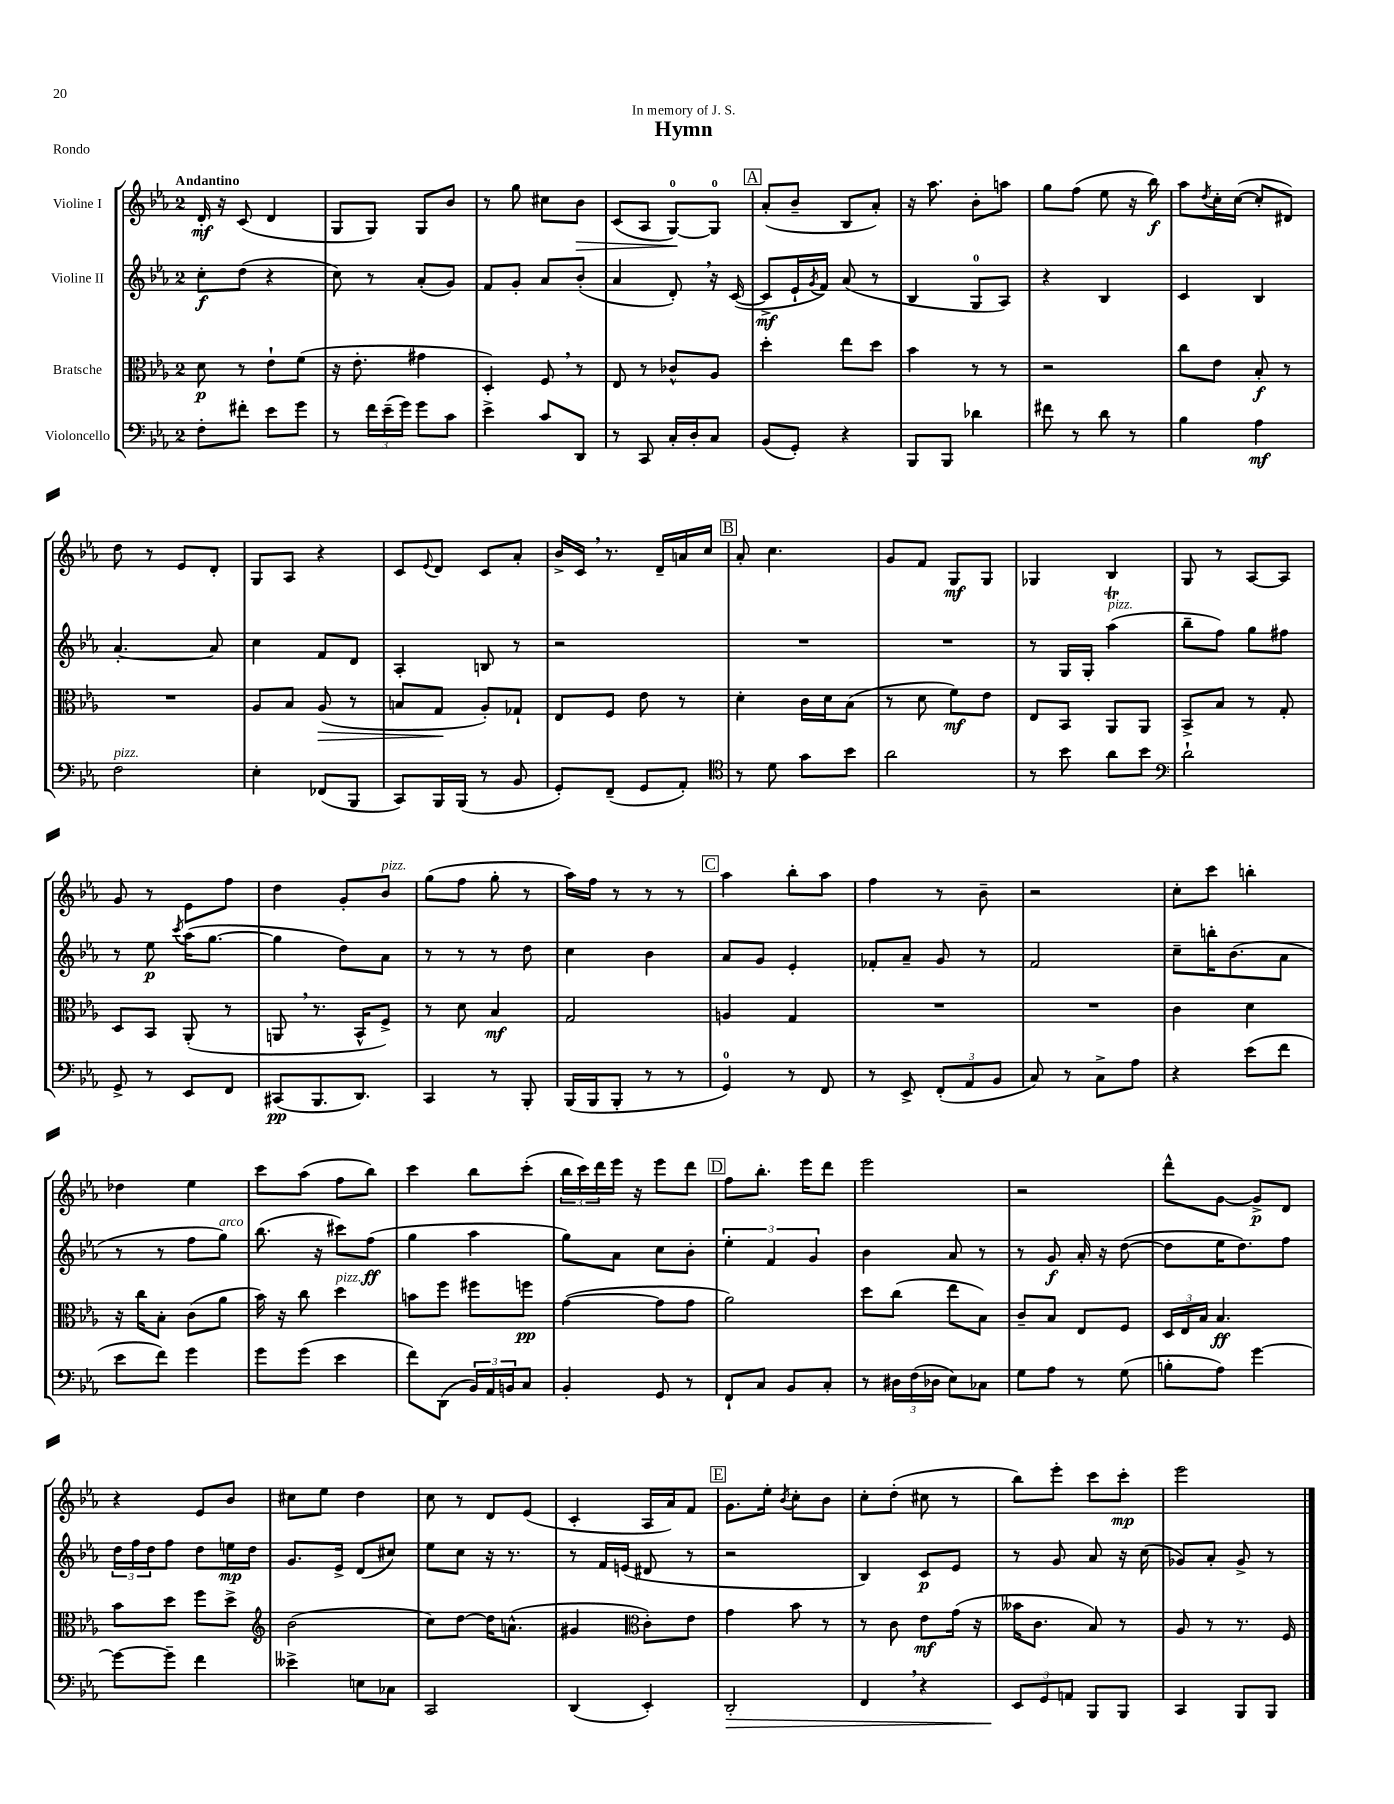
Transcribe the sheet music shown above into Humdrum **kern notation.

**kern	**kern	**kern	**kern
*staff4	*staff3	*staff2	*staff1
*clefF4	*clefC3	*clefG2	*clefG2
*k[b-e-a-]	*k[b-e-a-]	*k[b-e-a-]	*k[b-e-a-]
*M2/4	*M2/4	*M2/4	*M2/4
8F'	8d	8cc'	16d'
.	.	.	16r
8f#'	8r	(8dd	(8c
8e-	8e-`	4r	4d
8g	(8f	.	.
=	=	=	=
8r	16r	8cc)	8G
.	8.e-'	.	.
24f	.	8r	8G)
(24e-~	.	.	.
24g)	.	.	.
8g	4g#	(8a-'	8G
8c	.	8g)	8b-
=	=	=	=
4e-^	4D')	8f	8r
.	.	8g'	8gg
8c	8F	8a-	8cc#
8DD	8r	(8b-'	8b-
=	=	=	=
8r	8E-	4a-	(8c
8CC	8r	.	8A-
16C'	8c-^^	8d')	[8G)
16D'	.	.	.
8C	8A-	16r	8G]
.	.	([16c	.
=	=	=	=
(8BB-	4dd'	8c^]	(8a-'
8GG')	.	16e-`	8b-~
.	.	8qg	.
.	.	16f)	.
4r	8ee-	(8a-	8B-
.	8dd	8r	8a-')
=	=	=	=
8BBB-	4b-	4B-	16r
.	.	.	8.aa-
8BBB-	.	.	.
4d-	8r	8G	8b-'
.	8r	8A-)	8aa
=	=	=	=
8f#	2r	4r	8gg
8r	.	.	(8ff
8d	.	4B-	8ee-
8r	.	.	16r
.	.	.	16bb-)
=	=	=	=
4B-	8cc	4c	8aa-
.	.	.	8qdd
.	8e-	.	16cc'
.	.	.	([16cc
4A-	8B-'	4B-	8cc']
.	8r	.	8d#)
=	=	=	=
2F	2r	[4.a-'	8dd
.	.	.	8r
.	.	.	8e-
.	.	8a-]	8d'
=	=	=	=
4E-'	8A-	4cc	8G
.	8B-	.	8A-
(8FF-	(8A-	8f	4r
8BBB-	8r	8d	.
=	=	=	=
8CC)	8B	4A-'	8c
.	.	.	8qqe-
16BBB-	8G	.	8d
(16BBB-	.	.	.
8r	8A-')	8B	8c
8BB-	8G-`	8r	8a-'
=	=	=	=
8GG')	8E-	2r	16b-^
.	.	.	16c
(8FF~	8F	.	8.r
8GG	8e-	.	.
.	.	.	16d~
8AA-')	8r	.	16a
.	.	.	16cc
=	=	=	=
*clefC4	*	*	*
8r	4d'	2r	8a-'
8d	.	.	4.cc
8g	16c	.	.
.	16d	.	.
8b-	(8B-	.	.
=	=	=	=
2a-	8r	2r	8g
.	8d	.	8f
.	8f)	.	8G
.	8e-	.	8G
=	=	=	=
8r	8E-	8r	4G-
8b-	8BB-	16G	.
.	.	16G'	.
8a-	8AA-	(4aa-	4B-
8b-	8AA-	.	.
=	=	=	=
*clefF4	*	*	*
2d`	8BB-^	8bb-~	8G
.	8B-	8ff)	8r
.	8r	8gg	[8A-
.	8G'	8ff#	8A-]
=	=	=	=
8GG^	8D	8r	8g
8r	8BB-	8ee-	8r
.	.	8qccc	.
8EE-	(8AA-'	(16aa-	8e-
.	.	[8.gg	.
8FF	8r	.	8ff
=	=	=	=
(8CC#	8AA	4gg]	4dd
8.BBB-	8.r	.	.
.	.	8dd)	8g'
8.DD)	16BB-^^	.	.
.	8F^)	8a-	8b-
=	=	=	=
4CC	8r	8r	(8gg
.	8d	8r	8ff
8r	4B-	8r	8gg'
8BBB-'	.	8dd	8r
=	=	=	=
(16BBB-	2G	4cc	16aa-)
16BBB-	.	.	16ff
8BBB-'	.	.	8r
8r	.	4b-	8r
8r	.	.	8r
=	=	=	=
4GG)	4A	8a-	4aa-
.	.	8g	.
8r	4G	4e-'	8bb-'
8FF	.	.	8aa-
=	=	=	=
8r	2r	8f-'	4ff
8EE-^	.	8a-~	.
(12FF'	.	8g	8r
12AA-	.	.	.
.	.	8r	8b-~
12BB-	.	.	.
=	=	=	=
8C)	2r	2f	2r
8r	.	.	.
8C^	.	.	.
8A-	.	.	.
=	=	=	=
4r	4c	8cc~	8cc'
.	.	16bb'	8ccc
.	.	(8.b-	.
(8e-	4d	.	4bb'
8f	.	8a-	.
=	=	=	=
8e-	16r	8r	4dd-
.	16cc	.	.
8f)	8B-'	8r	.
4g	(8c	8ff	4ee-
.	8a-	8gg)	.
=	=	=	=
8g	16b-)	(8.bb-	8ccc
.	16r	.	.
(8g	8cc	.	(8aa-
.	.	16r	.
4e-	4dd	8ccc#)	8ff
.	.	(8ff	8bb-)
=	=	=	=
8f)	8b	4gg	4ccc
(8DD	8ff	.	.
24BB-)	8ff#	4aa-	8bb-
24AA-	.	.	.
24BB	.	.	.
8C	8ff	.	(8ccc'
=	=	=	=
4BB-'	([4g	8gg)	24bb-
.	.	.	24ccc)
.	.	.	24ddd
.	.	8a-	16eee-
.	.	.	16r
8GG	8g]	8cc	8eee-
8r	8g	8b-'	8ddd
=	=	=	=
8FF`	2a-)	6ee-'	8ff
8C	.	.	8.bb-'
.	.	6f	.
8BB-	.	.	.
.	.	.	16eee-
.	.	6g	.
8C'	.	.	8ddd
=	=	=	=
8r	8dd	4b-	2eee-
24D#	(8cc	.	.
(24F	.	.	.
24D-	.	.	.
8E-)	8ee-	8a-	.
8C-	8B-)	8r	.
=	=	=	=
8G	8c~	8r	2r
8A-	8B-	8g	.
8r	8E-	16a-'	.
.	.	16r	.
(8G	8F	([8dd	.
=	=	=	=
8B'	24D	8dd]	8ddd^^
.	24E-	.	.
.	24B-	.	.
8A-)	4.B-	16ee-	[8g
.	.	8.dd)	.
[4g	.	.	8g^]
.	.	8ff	8d
=	=	=	=
8g_	8b-	24dd	4r
.	.	24ff	.
.	.	24dd	.
8g~]	8dd	8ff	.
4f	8ff	8dd	8e-
.	8dd^	16ee	8b-
.	.	16dd	.
=	=	=	=
*	*clefG2	*	*
4e--^	(2b-	8.g	8cc#
.	.	.	8ee-
.	.	16e-^	.
8E	.	(8d	4dd
8C-	.	8cc#)	.
=	=	=	=
2CC	8cc)	8ee-	8cc
.	[8dd	8cc	8r
.	16dd]	16r	8d
.	(8.a^^	8.r	.
.	.	.	(8e-
=	=	=	=
(4DD	4g#	8r	4c'
.	.	16f	.
.	.	(16e	.
*	*clefC3	*	*
4EE-')	8c')	8d#	16A-
.	.	.	16a-)
.	8e-	8r	8f
=	=	=	=
2DD'	4g	2r	8.g
.	.	.	16ee-'
.	.	.	8qb-
.	8b-	.	8cc'
.	8r	.	8b-
=	=	=	=
4FF	8r	4B-)	8cc'
.	8c	.	(8dd'
4r	8e-	8c	8cc#
.	(16g	8e-	8r
.	16r	.	.
=	=	=	=
12EE-	16b--	8r	8bb-)
.	8.c	.	.
12GG	.	.	.
.	.	8g	8eee-'
12AA	.	.	.
8BBB-	8B-)	8a-	8ccc
8BBB-	8r	16r	8ccc'
.	.	(16cc	.
=	=	=	=
4CC	8A-	8g-)	2eee-
.	8r	8a-'	.
8BBB-	8.r	8g-^	.
8BBB-	.	8r	.
.	16F	.	.
==	==	==	==
*-	*-	*-	*-
